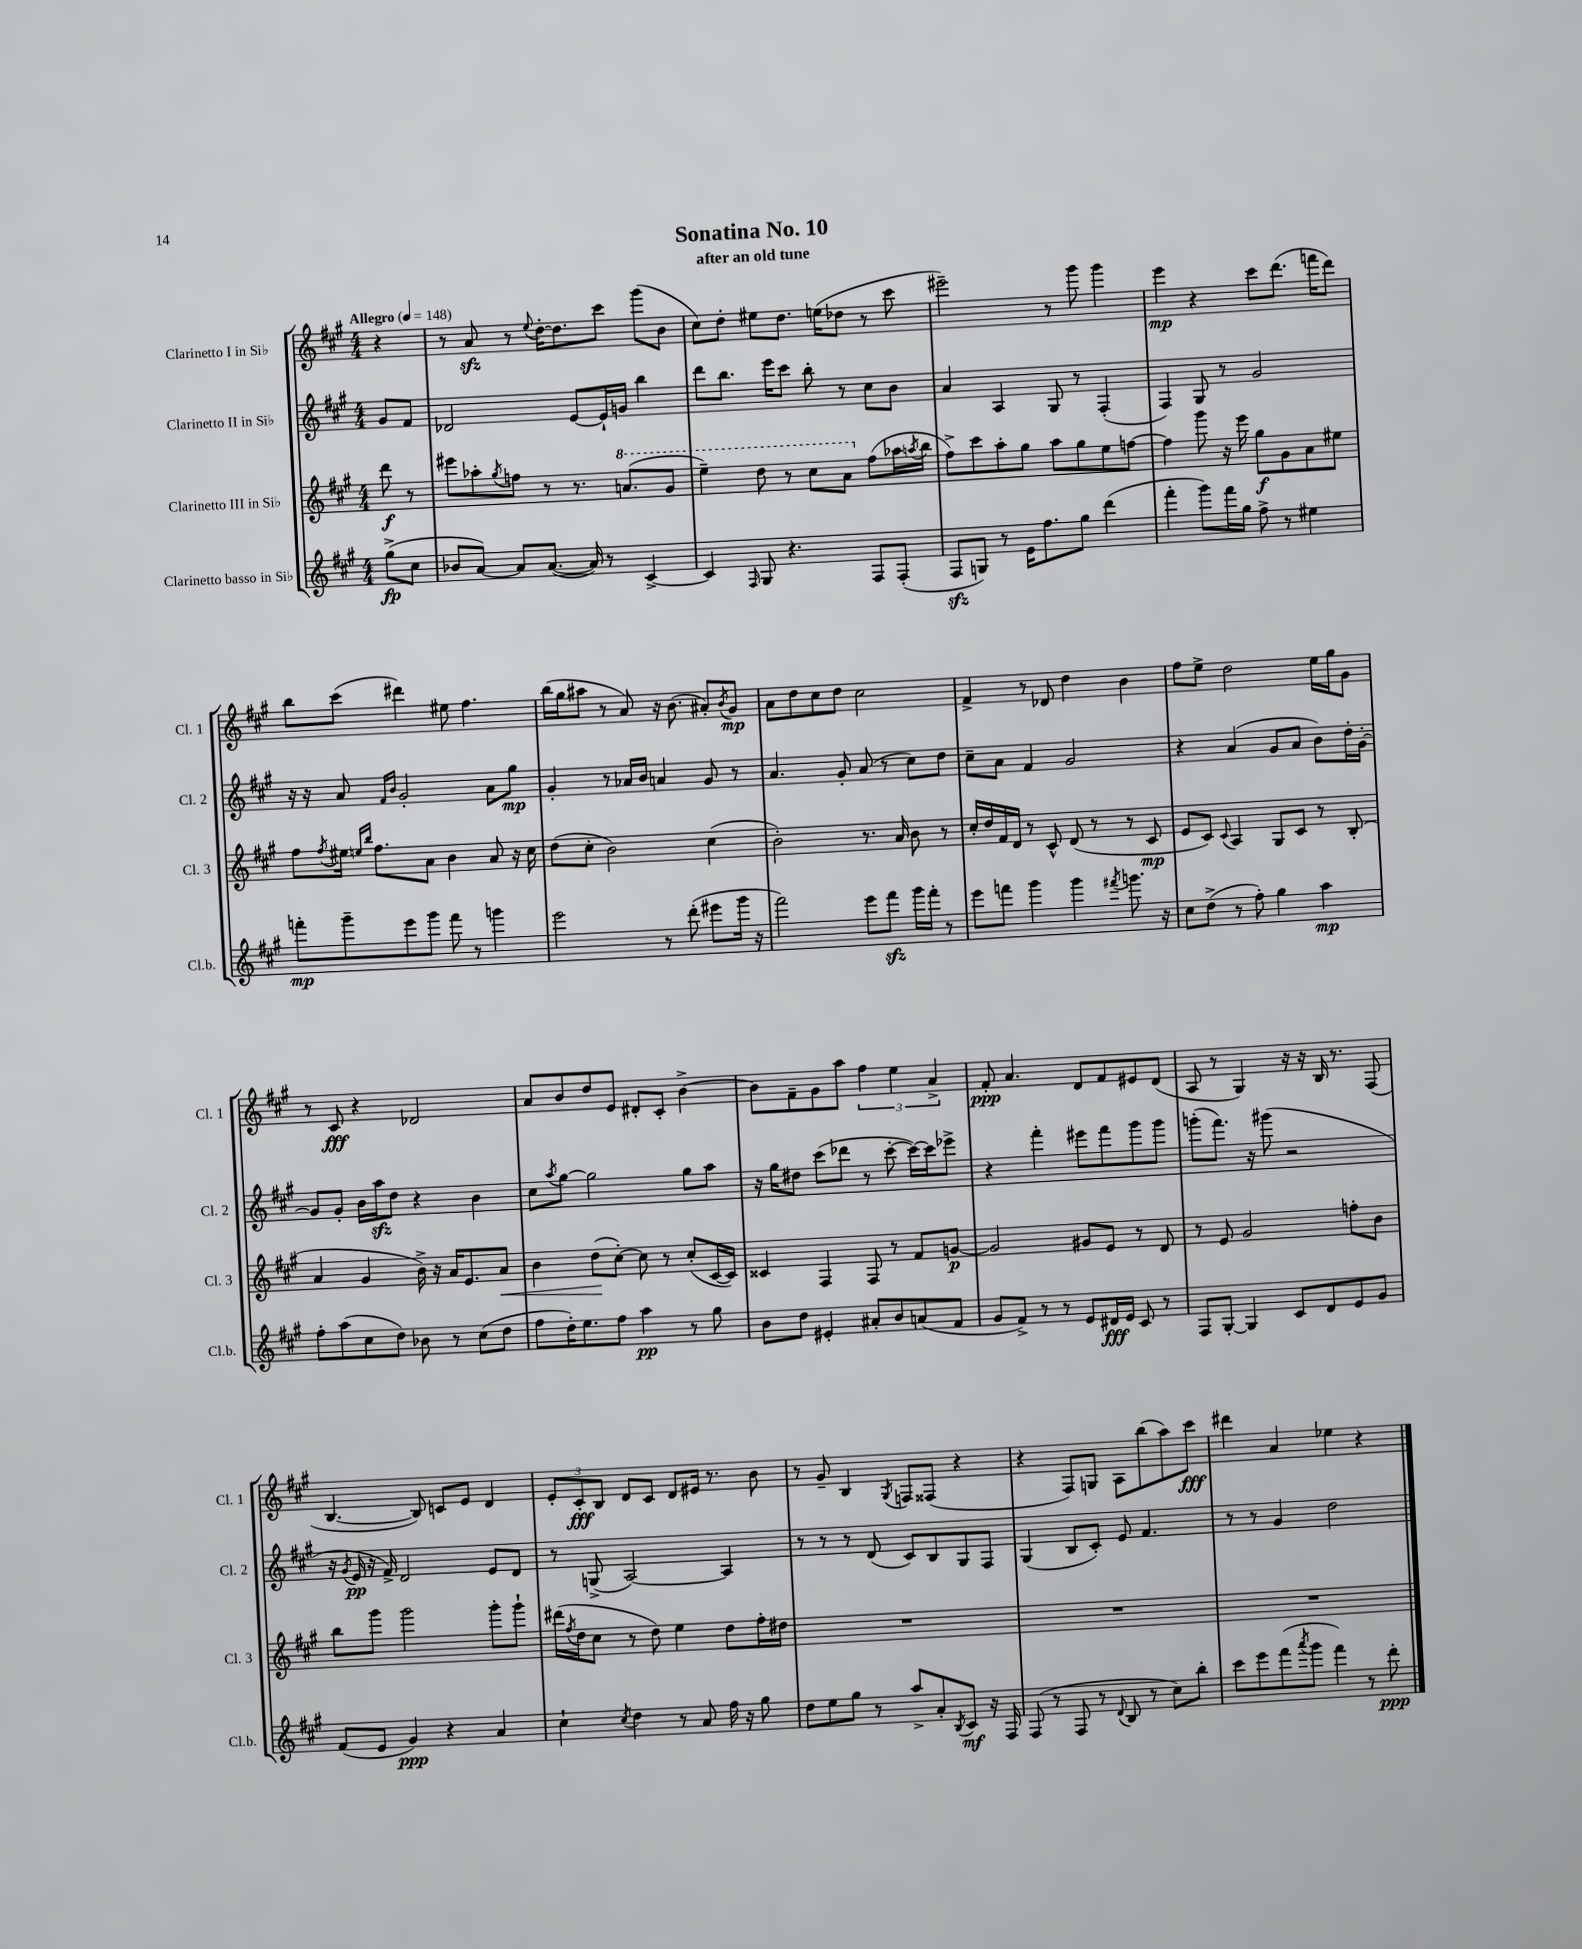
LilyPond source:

\header { title = "Sonatina No. 10" subtitle = "after an old tune" }
<<
\new StaffGroup <<
\new Staff = "s0" \with { instrumentName = "Clarinetto I in Sib" shortInstrumentName = "Cl. 1" } {
    \clef treble \key a \major \numericTimeSignature \time 4/4 \partial 4 \tempo "Allegro" 4 = 148
    r4 |
    r8 a'8\sfz r8 \appoggiatura { e''8 } d''16~-. d''8. cis'''8 gis'''8( b'8 |
    cis''8) d''8-. eis''8 d''8. e''16( des''8 r8 cis'''8 |
    eis'''2--) r8 gis'''8 gis'''4 |
    e'''4\mp r4 cis'''8 d'''8.( f'''16 d'''8) |
    b''8 cis'''8( dis'''4) eis''8 fis''4. |
    b''16( gis''16 ais''8 r8 a'8) r16 b'8.( ais'8-.) \acciaccatura { b'8 } gis'8\mp |
    a'8 d''8 cis''8 d''8 cis''2 |
    fis'4-> r8 des'8 d''4 b'4 |
    fis''8 e''8-> d''2 e''16 gis''16 gis'8 |
    r8 cis'8\fff r4 des'2 |
    a'8 b'8 d''8 e'8 dis'8-. cis'8-. b'4~-> |
    b'8 fis'8-- gis'8 a''8 \tuplet 3/2 { fis''4 e''4 a'4-> } |
    fis'8-.\ppp a'4. d'8 fis'8 eis'8 d'8( |
    a8 r8 gis4) r16 r16 b16 r8. fis8( |
    b4.~ b8) c'8 e'8 d'4 |
    \tuplet 3/2 { e'8-. cis'8-.\fff b8 } d'8 cis'8 d'8 eis'16 r8. b'8 |
    r8 gis'8-- b4 \acciaccatura { gis8 } f8 fisis8( r4 |
    r4 fis8) g8 a8 b''8( a''8) cis'''8\fff |
    dis'''4 a'4 ees''4 r4 \bar "|." |
}
\new Staff = "s1" \with { instrumentName = "Clarinetto II in Sib" shortInstrumentName = "Cl. 2" } {
    \clef treble \key a \major \numericTimeSignature \time 4/4 \partial 4
    gis'8 fis'8 |
    des'2 e'8~ e'16-! g'16 b''4 |
    d'''8 b''8. e'''16 cis'''8 b''8-. r8 cis''8 b'8 |
    a'4 a4 gis8 r8 fis4-.( |
    fis4) gis8 r8 gis'2 |
    r16 r16 a'8 \grace { fis'16 b'16 } gis'2-. a'8 gis''8\mp |
    gis'4-. r8 aes'16 b'16 a'4 gis'8 r8 |
    a'4. gis'8-. a'8( r8 cis''8) d''8 |
    cis''8-- a'8 fis'4 gis'2 |
    r4 a'4( gis'8 a'8 b'8) d''16-. gis'16~-. |
    gis'8 gis'8-. b'16 a''16\sfz d''8 r4 b'4 |
    cis''8 \acciaccatura { a''8 } gis''8~ gis''2 gis''8 a''8 |
    r16 gis''16 dis''8 cis'''8( des'''8 r8 cis'''8~-. cis'''16~) cis'''16 ees'''8-> |
    r4 fis'''4-. eis'''8 fis'''8 gis'''8 gis'''8 |
    g'''8-.( fis'''8.) r16 gis'''8( r2 |
    r16 \acciaccatura { gis'8 } e'16\pp r16 fis'16->) d'2 e'8 d'8 |
    r8 g8->( a2~) a4 |
    r8 r8 r8 d'8( cis'8) b8 gis8 fis8 |
    gis4( b8 cis'8-.) e'8 fis'4. |
    r8 r8 gis'4 d''2 \bar "|." |
}
\new Staff = "s2" \with { instrumentName = "Clarinetto III in Sib" shortInstrumentName = "Cl. 3" } {
    \clef treble \key a \major \numericTimeSignature \time 4/4 \partial 4
    d'''8\f r8 |
    eis'''8 aes''8-. \acciaccatura { gis''8 } f''8 r8 r8. \ottava #1 a''8.( gis''8 |
    e'''4--) d'''8 r8 cis'''8 a''8 \ottava #0 fis''8( aes''16 \acciaccatura { a''8 } b''16 |
    fis''8->) cis'''8 a''8-. gis''8 a''8 gis''8 e''8 f''8~ |
    f''4 gis'''8 r16 e'''16 gis''8\f gis'8 a'8 eis''8 |
    fis''8 \acciaccatura { fis''8 } eis''16 \grace { e''16 b''16 } fis''8. a'8 b'4 a'8 r16 cis''16 |
    d''8( cis''8-. b'2) cis''4( |
    b'2-.) r8. a'16 b'8 r8 |
    cis''16-. d''16 fis'16 d'16 r8 cis'8-^ d'8( r8 r8 cis'8\mp |
    e'8 cis'8) \appoggiatura { cis'8 } a4 gis8 cis'8 r8 b8-.( |
    a'4 gis'4 b'16->) r16 a'16 e'8. a'8\< |
    b'4 d''8\!( cis''8~-.) cis''8 r8 cis''8-.( cis'16~ cis'16) |
    cisis'4 fis4 fis8 r8 fis'8 g'8~\p |
    g'2 gis'8 e'8 r8 d'8 |
    r8 e'8 gis'2 f''8-. b'8 |
    b''8 gis'''8 gis'''2 gis'''8-. gis'''8-! |
    dis'''16( \acciaccatura { fis''8 } d''16 cis''8 r8 d''8) e''4 d''8 fis''16-. dis''16 |
    R1 |
    R1 |
    R1 \bar "|." |
}
\new Staff = "s3" \with { instrumentName = "Clarinetto basso in Sib" shortInstrumentName = "Cl.b." } {
    \clef treble \key a \major \numericTimeSignature \time 4/4 \partial 4
    gis''8->\fp( cis''8 |
    bes'8 a'8~) a'8 a'8.~( a'16) r8 cis'4~-> |
    cis'4 \grace { fis16 } gis8 r4. fis8 fis8-.( |
    fis8\sfz g8) r8 e'16 fis''8. gis''8 d'''4( |
    fis'''4-. gis'''8) fis'''16 gis''16 fis''8-> r8 eis''4 |
    f'''8-.\mp gis'''8-- e'''8 gis'''8 f'''8 r8 g'''4 |
    e'''2 r8 d'''8-.( eis'''8 gis'''16 r16 |
    fis'''2) e'''8 fis'''8\sfz gis'''16 fis'''16-. r8 |
    e'''8 f'''8 gis'''4 gis'''4 \acciaccatura { fis'''8 } g'''8. r16 |
    cis''8 d''8->( r8 fis''8-.) gis''4 a''4\mp |
    fis''8-. a''8( cis''8 d''8) bes'8 r8 cis''8( d''8 |
    fis''8 d''16-.) e''8. fis''8 a''4\pp r8 gis''8 |
    b'8 d''8 eis'4-. ais'8-. b'8 a'8( fis'8 |
    gis'8 fis'8->) r8 r8 e'8 dis'16\fff e'16 cis'8 r8 |
    fis8 gis8~-. gis4 cis'8 d'8 e'8 gis'8 |
    fis'8( e'8 gis'4\ppp) r4 a'4 |
    cis''4-! \acciaccatura { cis''8 } d''4 r8 a'8 fis''16 r16 gis''8 |
    d''8 e''8 gis''8 r8 a''8-> a'8-. \acciaccatura { b8 } cis'8\mf r16 fis16 |
    fis8( r8 fis8 r8 \appoggiatura { d'8 } b8 r8 cis''8) b''8-. |
    cis'''8 e'''8 fis'''8( \acciaccatura { a'''8 } gis'''8 fis'''4) r8 d'''8-.\ppp \bar "|." |
}
>>
>>
\layout { \context { \Score \remove "Bar_number_engraver" } }
